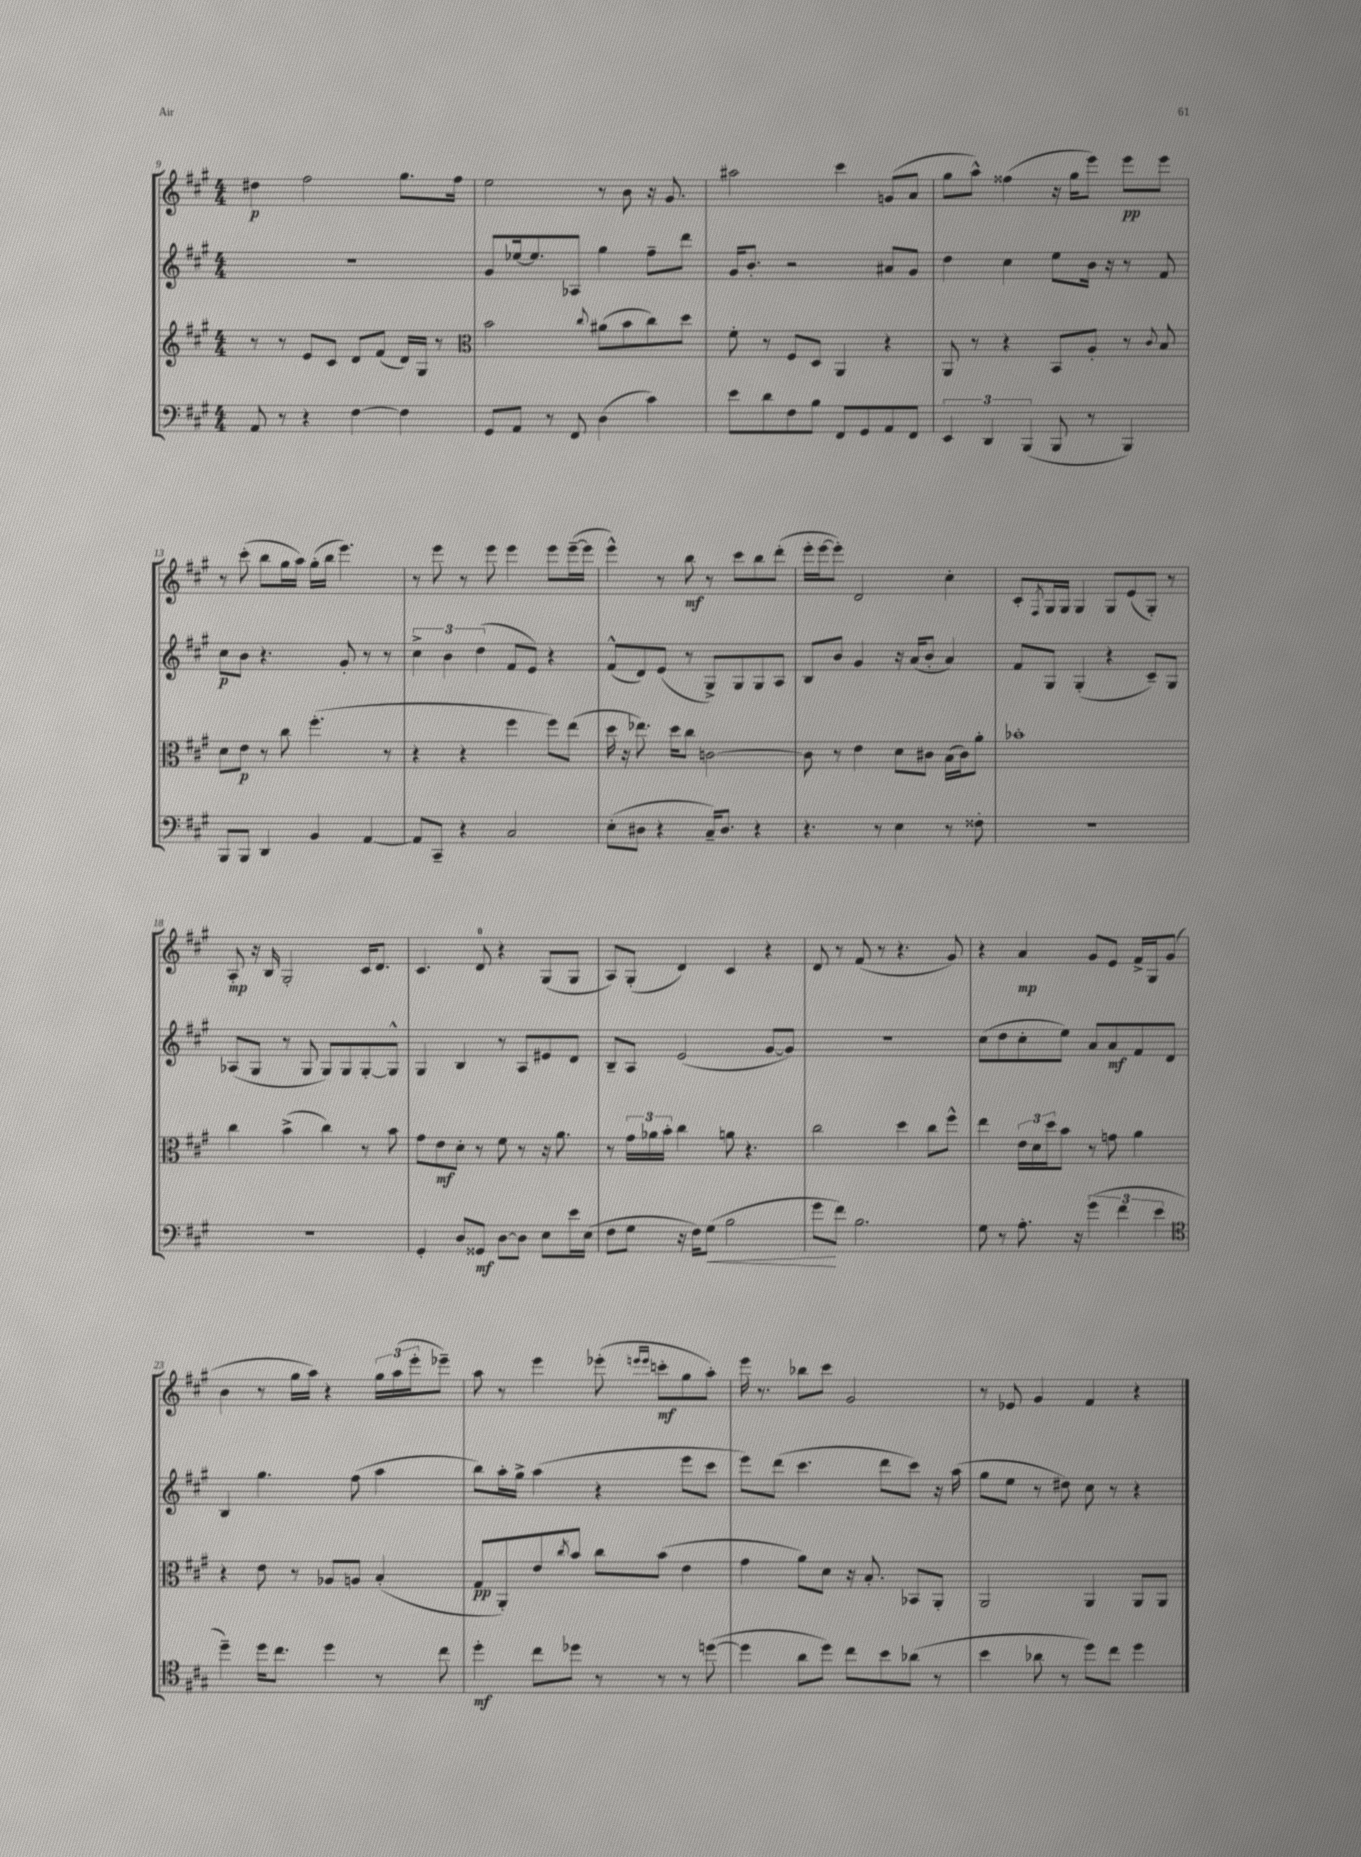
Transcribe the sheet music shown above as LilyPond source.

<<
\new StaffGroup <<
\new Staff = "s0" {
    \clef treble \key a \major \numericTimeSignature \time 4/4
    dis''4\p fis''2 gis''8. fis''16 |
    e''2 r8 b'8 r16 gis'8. |
    ais''2 cis'''4 g'8( a'8 |
    gis''8 a''8-^) fisis''4( r16 gis''16 e'''8) e'''8\pp e'''8 |
    r8 cis'''8-.( b''8 gis''16 a''16) gis''16-.( b''16 e'''4.) |
    r8 e'''8 r8 e'''8 e'''4 e'''8 e'''16~--( e'''16 |
    e'''4-^) r8 b''8\mf r8 cis'''8 b''8 d'''8-.( |
    e'''16-. e'''16~ e'''8-.) d'2 cis''4-. |
    cis'8-. \acciaccatura { fis8 } gis16 gis16 gis4 gis8 e'8( gis8-.) r8 |
    a8-.\mp r16 b16 gis2-. cis'16 d'8. |
    cis'4. d'8-0 r4 gis8( gis8 |
    a8) gis8-.( d'4) cis'4 r4 |
    d'8 r8 fis'8( r8 r4. gis'8) |
    r4 a'4\mp gis'8 e'8 fis'16-> gis16 gis'8( |
    b'4 r8 gis''16 a''16) r4 \tuplet 3/2 { gis''16 a''16( e'''16-. } ees'''8--) |
    a''8 r8 e'''4 ees'''8-.( \grace { e'''16 e'''16 } c'''8-.\mf gis''8 a''8-.) |
    e'''16 r8. bes''8 cis'''8 gis'2 |
    r8 ees'8 gis'4 fis'4 r4 \bar "|." |
}
\new Staff = "s1" {
    \clef treble \key a \major \numericTimeSignature \time 4/4
    R1 |
    gis'8 ees''16~ ees''8. aes8 gis''4 fis''8-- d'''8 |
    gis'16 b'8.-. r2 ais'8 gis'8 |
    d''4 cis''4 e''8 b'16 r16 r8 fis'8 |
    cis''8\p b'8 r4. gis'8-. r8 r8 |
    \tuplet 3/2 { cis''4-> b'4 d''4( } fis'8 e'8) r4 |
    fis'8-^( d'8) e'8( r8 gis8->) gis8 gis8 a8 |
    b8 b'8 gis'4 r16 a'16( b'8-. a'4) |
    fis'8 gis8 gis4-.( r4 cis'8--) gis8 |
    aes8( gis8 r8 gis8 gis8) gis8 gis8~-. gis8-^ |
    gis4 b4 r8 a8 eis'8 d'8 |
    b8-- a8 e'2( gis'8~ gis'8) |
    R1 |
    cis''8( d''8 cis''8-. e''8) a'8 a'8\mf fis'8 d'8 |
    b4 gis''4. fis''8( a''4 |
    b''8) a''16-. gis''16-> a''4( r4 e'''8 cis'''8 |
    e'''8) d'''8( cis'''4. d'''8 cis'''8) r16 a''16( |
    gis''8 e''8 r8 dis''8) cis''8 r8 r4 \bar "|." |
}
\new Staff = "s2" {
    \clef treble \key a \major \numericTimeSignature \time 4/4
    r8 r8 e'8 cis'8 d'8 fis'8( d'16) gis16 r8 |
    \clef alto b'2 \appoggiatura { cis''8 } ais'8( b'8 cis''8) d''8 |
    fis'8-. r8 fis8 d8 a,4 r4 |
    a,8 r8 r4 b,8 a8-. r8 \appoggiatura { cis'8 } b8 |
    d'8 e'8\p r8 cis''8 fis''4.-.( r8 |
    r4 r4 fis''4 fis''8) e''8( |
    d''16 r16 ees''8.) d''16 cis''8 c'2~ |
    c'8 r8 e'4 d'8 cis'8 b16( cis'16) a'8-. |
    bes'1-. |
    cis''4 b'4->( cis''4) r8 b'8 |
    gis'8 e'8\mf d'8-. r8 fis'8 r8 r16 a'8. |
    r8 \tuplet 3/2 { gis'16 aes'16 b'16-. } cis''4 a'8 r4. |
    cis''2 d''4 cis''8 fis''8-^ |
    e''4 \tuplet 3/2 { e'16 d'16 d''16 } b'8 r8 g'8 a'4 |
    r4 e'8 r8 aes8 a8 b4-.( |
    gis8\pp a,8-.) e'8 \acciaccatura { cis''8 } b'8 cis''8 b'8( e'4 |
    gis'4 a'8) d'8 r16 b8.-. bes,8 a,8-. |
    a,2 a,4 a,8 a,8 \bar "|." |
}
\new Staff = "s3" {
    \clef bass \key a \major \numericTimeSignature \time 4/4
    a,8 r8 r4 fis4~ fis4 |
    gis,8 a,8 r8 fis,8 d4( cis'4) |
    e'8 d'8 fis8 b8 fis,8 gis,8 a,8 fis,8 |
    \tuplet 3/2 { e,4 d,4 b,,4( } b,,8 r8 b,,4) |
    b,,8 b,,8 d,4 b,4 a,4~ |
    a,8 cis,8-- r4 cis2 |
    e8-.( dis8 r4 cis16--) dis8. r4 |
    r4. r8 e4 r8 fisis8-. |
    R1 |
    R1 |
    gis,4-. d8 gisis,8\mf d8~ d8 e8 e'16 e16( |
    fis8 gis8 r16 fis16) gis8\<( b2 |
    gis'8\! fis'8) b2. |
    gis8 r8 a8.-. r16 \tuplet 3/2 { gis'4( fis'4 e'4 } |
    \clef tenor d''4--) d''16 cis''8. d''4 r8 cis''8 |
    d''4-.\mf cis''8 des''8 r8 r8 r8 d''8~( |
    d''4 a'8 d''8) cis''8 b'8 aes'8( r8 |
    b'4 aes'8 r8 d''8) cis''8 d''4 \bar "|." |
}
>>
>>
\layout { \context { \Score currentBarNumber = #9 } }
